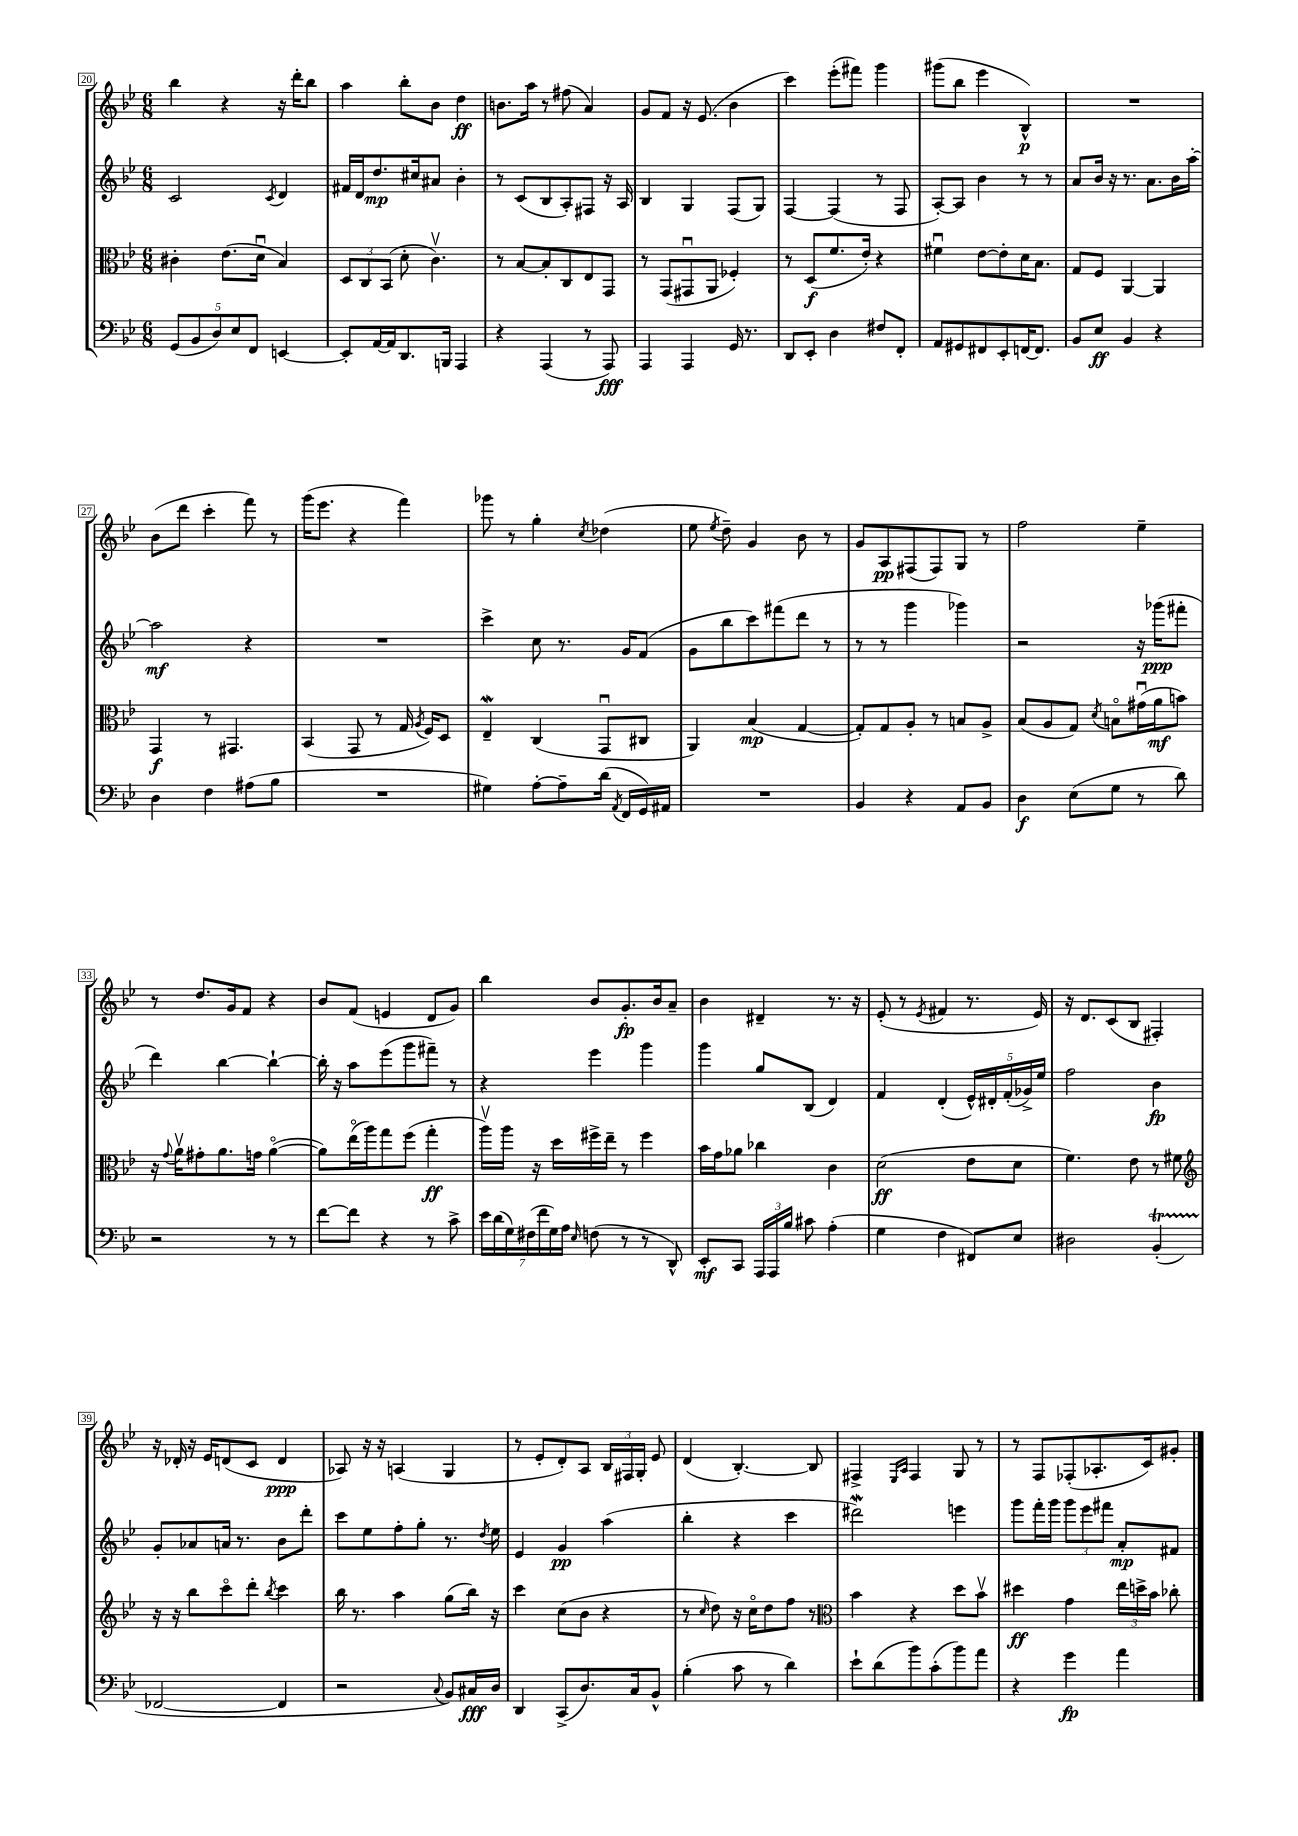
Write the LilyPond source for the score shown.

<<
\new StaffGroup <<
\new Staff = "s0" {
    \clef treble \key bes \major \numericTimeSignature \time 6/8
    \autoBeamOff bes''4 r4 r16 d'''16[-. bes''8] |
    a''4 bes''8[-. bes'8] d''4\ff |
    b'8.[ a''16] r8 fis''8( a'4) |
    g'8[ f'8] r16 ees'8.( bes'4 |
    c'''4) ees'''8[-.( fis'''8]) g'''4 |
    gis'''8[( bes''8] ees'''4 bes4-^\p) |
    R2. |
    bes'8[( d'''8] c'''4-. f'''8) r8 |
    g'''16[( ees'''8.] r4 f'''4) |
    ges'''8 r8 g''4-. \acciaccatura { c''8 } des''4( |
    ees''8 \acciaccatura { ees''8 } d''8--) g'4 bes'8 r8 |
    g'8[ a8\pp fis8( fis8) g8] r8 |
    f''2 ees''4-- |
    r8 d''8.[ g'16 f'8] r4 |
    bes'8[ f'8]( e'4 d'8[ g'8]) |
    bes''4 bes'8[ g'8.-.\fp bes'16 a'8]-- |
    bes'4 dis'4-- r8. r16 |
    ees'8-.( r8 \acciaccatura { ees'8 } fis'4 r8. ees'16) |
    r16 d'8.[ c'8( bes8] fis4-.) |
    r16 des'16-. r16 ees'16[ d'8( c'8] d'4\ppp |
    aes8) r16 r16 a4( g4 |
    r8 ees'8[-. d'8-.) a8] \tuplet 3/2 { bes16[ fis16 g16]-. } ees'8 |
    d'4( bes4.~-.) bes8 |
    fis4-> \grace { ees16[ a16] } fis4 g8 r8 |
    r8 f8[ fes8-.( aes8.-. c'16) gis'8]-. \bar "|." |
}
\new Staff = "s1" {
    \clef treble \key bes \major \numericTimeSignature \time 6/8
    \autoBeamOff c'2 \acciaccatura { c'8 } d'4 |
    fis'16[ d'16 d''8.\mp cis''16 ais'8] bes'4-. |
    r8 c'8[( bes8 a8-.) fis8] r16 a16 |
    bes4 g4 f8[( g8]) |
    f4~ f4( r8 f8 |
    a8[~-.) a8] bes'4 r8 r8 |
    a'8[ bes'16] r16 r8. a'8.[ bes'16 a''16]~-. |
    a''2\mf r4 |
    R2. |
    c'''4-> c''8 r8. g'16[ f'8]( |
    g'8[ bes''8 c'''8) fis'''8( d'''8] r8 |
    r8 r8 g'''4 ges'''4) |
    r2 r16 ges'''16[\ppp( fis'''8]-. |
    d'''4) bes''4~ bes''4~-! |
    bes''16-. r16 a''8[ ees'''8( g'''8 fis'''8]--) r8 |
    r4 ees'''4 g'''4 |
    g'''4 g''8[ bes8]( d'4) |
    f'4 d'4-.( \tuplet 5/4 { ees'16[-^) dis'16-. f'16-.( ges'16->) ees''16] } |
    f''2 bes'4\fp |
    g'8[-. aes'8 a'16] r8. bes'8[ d'''8]-. |
    c'''8[ ees''8 f''8-. g''8]-. r8. \acciaccatura { d''8 } ees''16 |
    ees'4 g'4\pp a''4( |
    bes''4-. r4 c'''4 |
    dis'''2\mordent) e'''4 |
    g'''8[ f'''16-. g'''16] \tuplet 3/2 { g'''8[ ees'''8 fis'''8] } a'8[-.\mp fis'8] \bar "|." |
}
\new Staff = "s2" {
    \clef alto \key bes \major \numericTimeSignature \time 6/8
    \autoBeamOff cis'4-. ees'8.[( d'16]\downbow bes4) |
    \tuplet 3/2 { d8[ c8 bes,8]( } d'8-. c'4.\upbow) |
    r8 bes8[~ bes8-. c8 ees8 g,8] |
    r8 g,8[( gis,8\downbow a,8] fes4-.) |
    r8 d8[\f( f'8. ees'16]-.) r4 |
    fis'4\downbow ees'8[~ ees'8-. d'16 bes8.] |
    g8[ f8] a,4~ a,4 |
    g,4\f r8 gis,4. |
    bes,4( g,8 r8 g16 \acciaccatura { a8 } f16[) d8] |
    ees4--\mordent c4( g,8[\downbow cis8] |
    a,4) bes4\mp( g4~ |
    g8[-.) g8 a8]-. r8 b8[ a8]-> |
    bes8[( a8 g8]) \acciaccatura { d'8 } b8[\flageolet gis'16\downbow( a'16\mf b'8]) |
    r16 \appoggiatura { g'8 } a'16[\upbow gis'8-. a'8. g'16] a'4~\flageolet( |
    a'8[) ees''16\flageolet( a''16) g''8 f''8]( g''4-.\ff |
    a''16[\upbow) a''16] r16 d''16[ fis''16-> ees''16]-- r8 fis''4 |
    bes'16[ g'16 aes'8] ces''4 c'4 |
    d'2\ff( ees'8[ d'8] |
    f'4.) ees'8 r8 fis'8 |
    \clef treble r16 r16 bes''8[ c'''8\flageolet d'''8]-. \acciaccatura { bes''8 } c'''4 |
    bes''16 r8. a''4 g''8[( bes''16]) r16 |
    c'''4 c''8[( bes'8] r4 |
    r8 \grace { c''16 } d''8) r16 c''16[\flageolet d''8 f''8] r8 |
    \clef alto bes'4 r4 d''8[ bes'8]\upbow |
    dis''4\ff g'4 \tuplet 3/2 { ees''16[ d''16-> bes'16] } ces''8-. \bar "|." |
}
\new Staff = "s3" {
    \clef bass \key bes \major \numericTimeSignature \time 6/8
    \autoBeamOff \tuplet 5/4 { g,8[( bes,8 d8) ees8 f,8] } e,4~ |
    e,8[-. a,16~ a,16 d,8. b,,16] a,,4 |
    r4 a,,4( r8 a,,8\fff) |
    a,,4 a,,4 g,16 r8. |
    d,8[ ees,8]-. d4 fis8[ f,8]-. |
    a,8[ gis,8 fis,8 ees,8-. f,16~ f,8.] |
    bes,8[ ees8]\ff bes,4 r4 |
    d4 f4 ais8[( bes8] |
    R2. |
    gis4) a8[~-. a8-- d'16]( \acciaccatura { a,8 } f,16[ g,16) ais,16] |
    R2. |
    bes,4 r4 a,8[ bes,8] |
    d4\f ees8[( g8] r8 d'8) |
    r2 r8 r8 |
    f'8[~ f'8] r4 r8 c'8-> |
    \tuplet 7/4 { ees'16[ d'16( g16) fis16( f'16 g16) a16] } \grace { ees16 } f8( r8 r8 d,8-^) |
    ees,8[-.\mf c,8] \tuplet 3/2 { a,,16[ a,,16 bes16] } cis'8 a4-.( |
    g4 f4 fis,8[) ees8] |
    dis2 bes,4-.\startTrillSpan( |
    fes,2~\stopTrillSpan fes,4 |
    r2 \appoggiatura { c8 } bes,8[) cis16\fff d16] |
    d,4 c,8[->( d8.) c16 bes,8]-^ |
    bes4-.( c'8 r8 d'4) |
    ees'8[-! d'8( bes'8) c'8-.( bes'8) a'8] |
    r4 g'4\fp a'4 \bar "|." |
}
>>
>>
\layout { \context { \Score currentBarNumber = #20 \override BarNumber.stencil = #(make-stencil-boxer 0.1 0.3 ly:text-interface::print) } }
